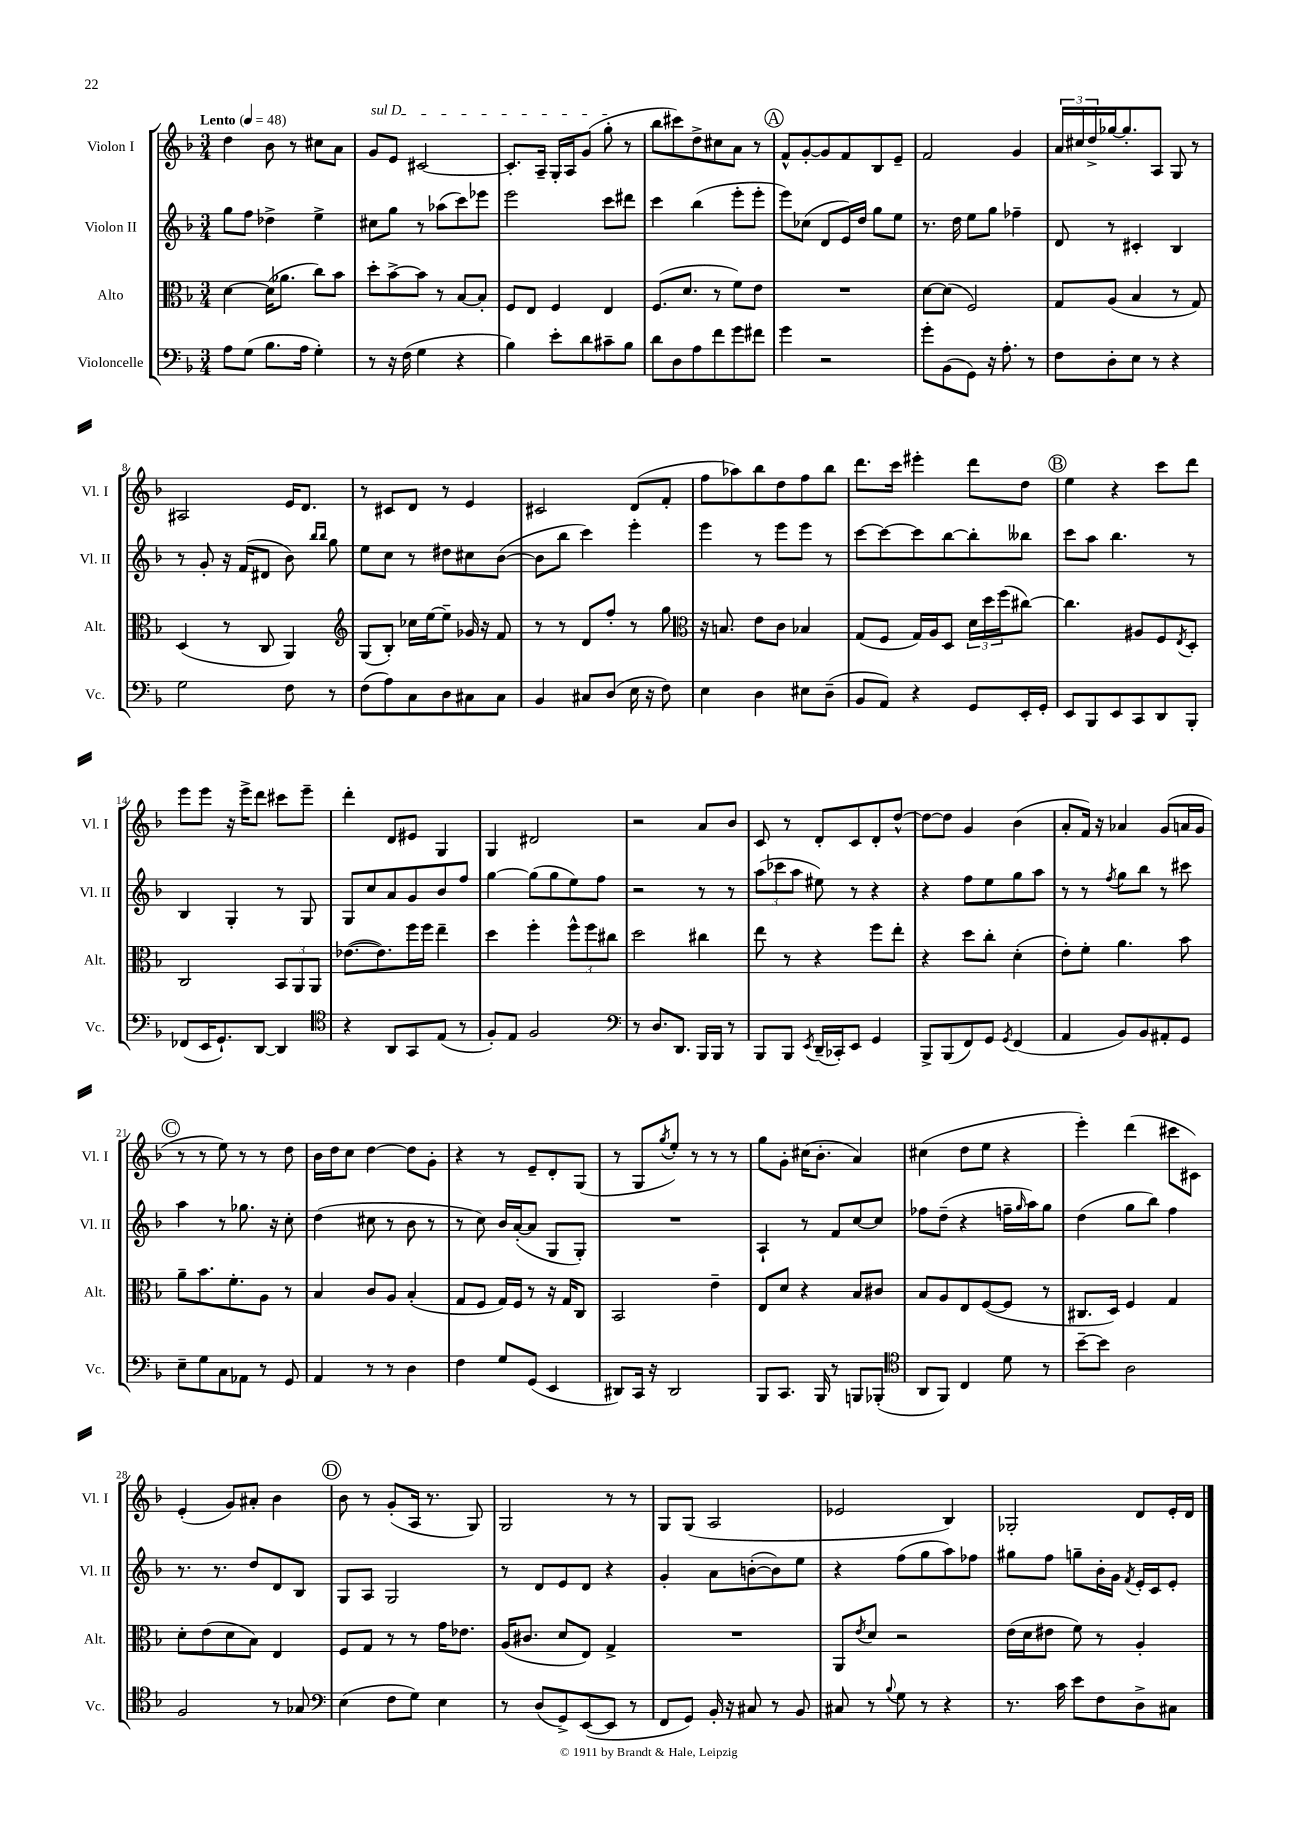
<<
\new StaffGroup <<
\new Staff = "s0" \with { instrumentName = "Violon I" shortInstrumentName = "Vl. I" } {
    \clef treble \key f \major \numericTimeSignature \time 3/4 \tempo "Lento" 4 = 48
    d''4 bes'8 r8 cis''8 a'8 |
    \once \override TextSpanner.bound-details.left.text = \markup { \italic "sul D" } g'8\startTextSpan e'8 cis'2~ |
    cis'8.-. a16-- g16-. a16 g'8( g''8-.\stopTextSpan r8 |
    bes''8 cis'''8) d''8-> cis''8 a'8 r8 |
    \mark \markup { \circle "A" } f'8-^ g'8~-. g'8 f'8 bes8 e'8-- |
    f'2 g'4 |
    \tuplet 3/2 { a'16 cis''16 d''16-> } ges''16~ ges''8.-. a8 g8 r8 |
    ais2 e'16 d'8. |
    r8 cis'8 d'8 r8 e'4 |
    cis'2 d'8( f'8-. |
    f''8 aes''8) bes''8 d''8 f''8 bes''8 |
    d'''8. c'''16 eis'''4-. d'''8 d''8 |
    \mark \markup { \circle "B" } e''4 r4 c'''8 d'''8 |
    e'''8 e'''8 r16 e'''16-> d'''8 cis'''8 e'''8-- |
    d'''4-. d'8 eis'8 g4 |
    g4 dis'2 |
    r2 a'8 bes'8 |
    c'8 r8 d'8-. c'8 d'8-. d''8~-^ |
    d''8~ d''8 g'4 bes'4( |
    a'8-. f'16) r16 aes'4 g'8( a'16 g'16 |
    \mark \markup { \circle "C" } r8 r8 e''8) r8 r8 d''8 |
    bes'16 d''16 c''8 d''4~ d''8 g'8-. |
    r4 r8 e'8-- d'8-. g8( |
    r8 g8 \acciaccatura { g''8 } e''8-.) r8 r8 r8 |
    g''8 g'8-. cis''16( bes'8.-. a'4) |
    cis''4( d''8 e''8 r4 |
    e'''4-.) d'''4( cis'''8 cis'8) |
    e'4-.( g'8) ais'8-. bes'4 |
    \mark \markup { \circle "D" } bes'8 r8 g'8-.( a16 r8. g8) |
    g2 r8 r8 |
    g8 g8( a2 |
    ees'2 bes4) |
    ges2-. d'8 e'16-. d'16 \bar "|." |
}
\new Staff = "s1" \with { instrumentName = "Violon II" shortInstrumentName = "Vl. II" } {
    \clef treble \key f \major \numericTimeSignature \time 3/4
    g''8 f''8 des''4-> e''4-> |
    cis''8 g''8 r8 aes''8( c'''8) ees'''8 |
    e'''2 c'''8 dis'''8 |
    c'''4 bes''4( e'''8-. e'''8-. |
    \mark \markup { \circle "A" } e'''8) ces''8( d'8 e'16) d''16 g''8 e''8 |
    r8. d''16 e''8 g''8 fes''4-- |
    d'8 r8 cis'4-. bes4 |
    r8 g'8-. r16 f'16( dis'8 bes'8) \grace { bes''16 bes''16 } g''8 |
    e''8 c''8 r8 dis''8 cis''8 bes'8~( |
    bes'8 bes''8 c'''4) e'''4-. |
    e'''4 r8 e'''8 e'''8 r8 |
    c'''8~ c'''8~ c'''8 bes''8~ bes''8-. beses''8 |
    \mark \markup { \circle "B" } c'''8 a''8 bes''4. r8 |
    bes4 g4-. r8 g8 |
    g8 c''8 a'8 g'8 bes'8 f''8 |
    g''4~ g''8( g''8 e''8) f''8 |
    r2 r8 r8 |
    \tuplet 3/2 { a''8( ces'''8 a''8 } eis''8) r8 r4 |
    r4 f''8 e''8 g''8 a''8 |
    r8 r8 \acciaccatura { f''8 } g''8 bes''8 r8 cis'''8 |
    \mark \markup { \circle "C" } a''4 r8 ges''8. r16 c''8-. |
    d''4( cis''8 r8 bes'8 r8 |
    r8 c''8) bes'16 a'16~-.( a'8 g8 g8-.) |
    R2. |
    a4-! r8 f'8 c''8~ c''8 |
    fes''8 d''8--( r4 f''16-- \grace { g''16 } a''16) g''8 |
    d''4( g''8 bes''8) f''4 |
    r8. r8. d''8 d'8 bes8 |
    \mark \markup { \circle "D" } g8 a8 g2 |
    r8 d'8 e'8 d'8 r4 |
    g'4-. a'8 b'8~-.( b'8) e''8 |
    r4 f''8( g''8 a''8) fes''8 |
    gis''8 f''8 g''8-- bes'16-. g'16 \acciaccatura { f'8 } e'16-. c'16 e'8-. \bar "|." |
}
\new Staff = "s2" \with { instrumentName = "Alto" shortInstrumentName = "Alt." } {
    \clef alto \key f \major \numericTimeSignature \time 3/4
    d'4~ d'16( aes'8. c''8) bes'8 |
    d''8-. bes'8~-> bes'8 r8 bes8~ bes8-. |
    f8 e8 f4 e4 |
    f8.( d'8. r8 f'8) e'8 |
    \mark \markup { \circle "A" } R2. |
    d'8~ d'8( f2) |
    g8 a8( bes4 r8 g8) |
    d4( r8 c8 a,4) |
    \clef treble g8( bes8-.) ces''16 e''16~ e''8-- ges'16 r16 f'8 |
    r8 r8 d'8 f''8-. r8 g''8 |
    \clef alto r16 b8. e'8 c'8 bes4 |
    g8( f8 g16) a16 d8 \tuplet 3/2 { d'16 d''16 f''16( } cis''8~) |
    \mark \markup { \circle "B" } cis''4. ais8 f8 \acciaccatura { e8 } d8-. |
    c2 \tuplet 3/2 { bes,8 a,8 a,8 } |
    ees'8.~( ees'8.) f''16 f''16 e''4-- |
    d''4 f''4-. \tuplet 3/2 { f''8-^ f''8 cis''8 } |
    d''2 cis''4 |
    e''8 r8 r4 f''8 e''8-. |
    r4 d''8 c''8-. d'4-.( |
    e'8-.) f'8-. a'4. bes'8 |
    \mark \markup { \circle "C" } a'8-- bes'8. f'8.-. a8 r8 |
    bes4 c'8 a8 bes4-.( |
    g8 f8 g16) f16 r8 r16 g16 c8 |
    bes,2 e'4-- |
    e8 d'8 r4 bes8 cis'8 |
    bes8 a8 e8 f8~( f8 r8 |
    cis8. d16) f4 g4 |
    d'8-. e'8( d'8 bes8) e4 |
    \mark \markup { \circle "D" } f8 g8 r8 r8 g'16 ees'8. |
    a16( cis'8. d'8 e8) g4-> |
    R2. |
    a,8 \acciaccatura { e'8 } d'8 r2 |
    e'16( d'16 eis'8 f'8) r8 a4-. \bar "|." |
}
\new Staff = "s3" \with { instrumentName = "Violoncelle" shortInstrumentName = "Vc." } {
    \clef bass \key f \major \numericTimeSignature \time 3/4
    a8 g8( bes8. a16 g4-.) |
    r8 r16 f16( g4 r4 |
    bes4) e'8-. d'8 cis'8-- bes8 |
    d'8 d8 a8 f'8 g'8 fis'8 |
    \mark \markup { \circle "A" } g'4 r2 |
    g'8-. bes,8( g,8) r16 a8.-. r8 |
    f8 d8-. e8 r8 r4 |
    g2 f8 r8 |
    f8( a8) c8 d8 cis8 cis8 |
    bes,4 cis8 d8( e16 r16 f8) |
    e4 d4 eis8 d8--( |
    bes,8 a,8) r4 g,8 e,16-. g,16-. |
    \mark \markup { \circle "B" } e,8 bes,,8 e,8 c,8 d,8 bes,,8-. |
    fes,8( e,16 g,8.-!) d,8~ d,4 |
    \clef tenor r4 a,8 g,8 e8( r8 |
    f8-.) e8 f2 |
    \clef bass r8 d8. d,8. bes,,16 bes,,16 r8 |
    bes,,8 bes,,8 \acciaccatura { e,8 } d,16--( ces,16-.) e,8 g,4 |
    bes,,8-> bes,,8( f,8) g,8 \acciaccatura { g,8 } f,4( |
    a,4 bes,8) bes,8 ais,8-. g,8 |
    \mark \markup { \circle "C" } e8-- g8 c8 aes,8 r8 g,8 |
    a,4 r8 r8 d4 |
    f4 g8 g,8( e,4 |
    dis,8) c,16 r16 dis,2 |
    bes,,8 c,8. bes,,16 r8 b,,8 bes,,8-.( |
    \clef tenor a,8 f,8) c4 d'8 r8 |
    bes'8~-- bes'8 a2 |
    f2 r8 ges8 |
    \mark \markup { \circle "D" } \clef bass e4( f8 g8) e4 |
    r8 d8( g,8->) e,8~( e,8 r8 |
    f,8 g,8) bes,16-. r16 cis8 r8 bes,8 |
    cis8 r8 \appoggiatura { bes8 } g8 r8 r4 |
    r8. c'16 e'8 f8 d8-> cis8 \bar "|." |
}
>>
>>
